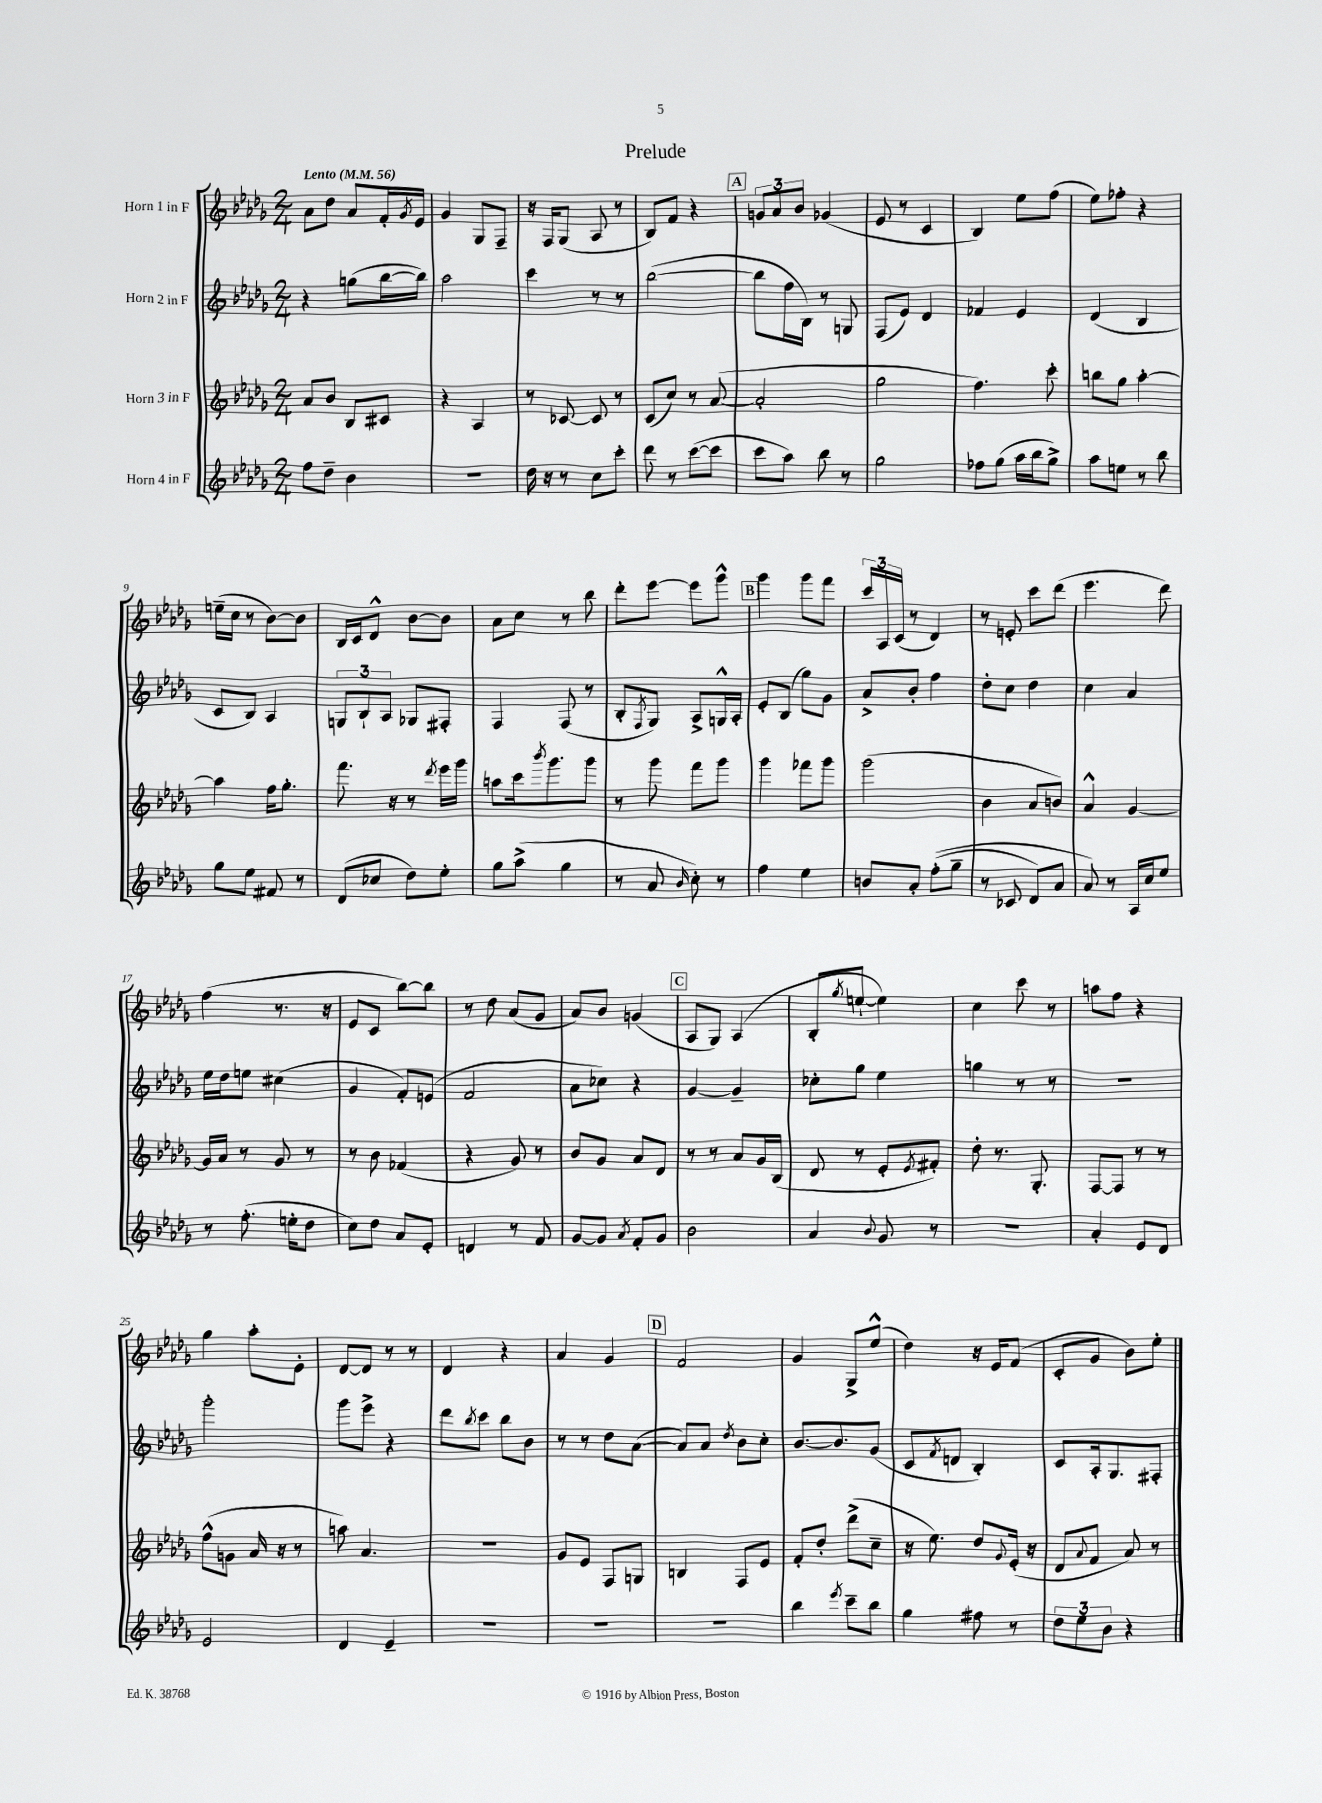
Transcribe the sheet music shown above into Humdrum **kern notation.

**kern	**kern	**kern	**kern
*staff4	*staff3	*staff2	*staff1
*clefG2	*clefG2	*clefG2	*clefG2
*k[b-e-a-d-g-]	*k[b-e-a-d-g-]	*k[b-e-a-d-g-]	*k[b-e-a-d-g-]
*M2/4	*M2/4	*M2/4	*M2/4
*MM56	*MM56	*MM56	*MM56
8ff	8a-	4r	8a-
8dd-~	8b-	.	8dd-
4b-	8B-	(8gg	8a-
.	8c#	[16bb-	16f'
.	.	.	8qg-
.	.	16bb-])	16e-
=	=	=	=
2r	4r	2aa-	4g-
.	4A-	.	8G-
.	.	.	8F~
=	=	=	=
16dd-	8r	4ccc	16r
16r	.	.	16F
8r	[8c-	.	(8G-
8cc	8c-]	8r	8A-
8ccc'	8r	8r	8r
=	=	=	=
8ddd-	(8c	([2bb-	8B-)
8r	8cc)	.	8f
([8ccc	8r	.	4r
8ccc]	([8a-	.	.
=	=	=	=
8ccc	2a-']	8bb-]	12g
.	.	.	12a-
8aa-)	.	16ff	.
.	.	.	12b-
.	.	16B-)	.
8bb-	.	8r	(4g-
8r	.	8G	.
=	=	=	=
2gg-	2gg-	(8F	8e-
.	.	8e-)	8r
.	.	4d-	4c
=	=	=	=
8ff-	4.ff)	4f-	4B-)
(8gg-	.	.	.
16aa-	.	4e-	8ee-
16bb-	.	.	.
8gg-^)	8ccc'	.	(8ff
=	=	=	=
8aa-	8bb	(4d-	8ee-)
8ee	8gg-	.	8ff-'
8r	[4aa-'	4B-	4r
8bb-	.	.	.
=	=	=	=
8gg-	4aa-]	8c	(16ee~
.	.	.	16cc
8ee-	.	8B-)	8r
8f#	16ff	4A-	[8b-)
.	8.gg-'	.	.
8r	.	.	8b-]
=	=	=	=
(8d-	8.fff	12G	16B-
.	.	.	16c
.	.	12B-`	.
8cc-	.	.	8d-^^
.	.	12A-	.
.	16r	.	.
8dd-)	8r	8G-	[8b-
.	8qddd-	.	.
8ee-'	16eee-	8F#'	8b-]
.	16ggg-	.	.
=	=	=	=
8gg-	8aa	4F	8a-
(8aa-^	16ccc	.	8cc
.	8qbbb-	.	.
.	8.ggg-	.	.
4gg-	.	(8F	8r
.	8ggg-	8r	8bb-
=	=	=	=
8r	8r	8B-'	8ddd-'
.	.	8qF	.
8a-	8ggg-	8G-)	[8eee-
16qqb-	.	.	.
8cc')	8fff	8A-^	8eee-]
8r	8ggg-	16G^^	8ggg-^^
.	.	16A-'	.
=	=	=	=
4ff	4ggg-	8e-'	4ggg-
.	.	(8B-	.
4ee-	8fff-	8gg-)	8ggg-
.	8ggg-	8g-	8fff
=	=	=	=
8b	(2ggg-	8a-^	24ccc
.	.	.	24A-
.	.	.	(24c
8a-'	.	8b-'	8r
&((8ff'	.	4ff	4d-)
8gg-~	.	.	.
=	=	=	=
8r	4b-	8dd-'	8r
8c-	.	8cc	8e'
8d-)	8a-	4dd-	8ccc
8a-	8b)	.	(8ddd-
=	=	=	=
8a-&)	4a-^^	4cc	4.eee-
8r	.	.	.
16A-	[4g-	4a-	.
16cc	.	.	.
8ee-	.	.	8ddd-)
=	=	=	=
8r	16g-]	16ee-	(4ff
.	16a-	16dd-	.
(8.ff'	8r	8ee	.
.	8g-	(4cc#	8.r
16ee'	.	.	.
8dd-	8r	.	.
.	.	.	16r
=	=	=	=
8cc)	8r	4g-	8e-
8dd-	8b-	.	8c
8a-	(4f-	8f')	[8bb-)
8e-'	.	(8e	8bb-]
=	=	=	=
4d	4r	2f	8r
.	.	.	8dd-
8r	8g-)	.	(8a-
8f	8r	.	8g-
=	=	=	=
[8g-	8b-	8a-	8a-)
8g-]	8g-	8cc-)	8b-
8qa-	.	.	.
8f'	8a-	4r	(4g
8g-	8d-	.	.
=	=	=	=
2b-	8r	[4g-	8A-
.	8r	.	8G-)
.	8a-	4g-~]	(4A-
.	16g-	.	.
.	(16B-	.	.
=	=	=	=
4a-	8d-	8cc-'	8B-'
.	.	.	8qgg-
.	8r	8gg-	[8ee`
8qqb-	.	.	.
8g-	8e-'	4ee-	4ee])
.	8qe-	.	.
8r	8f#')	.	.
=	=	=	=
2r	8dd-'	4gg	4cc
.	8.r	.	.
.	.	8r	8ccc
.	8.G-'	.	.
.	.	8r	8r
=	=	=	=
4a-'	[8F	2r	8aa
.	8F]	.	8ff
8e-	8r	.	4r
8d-	8r	.	.
=	=	=	=
2e-	(8ff^^	2ggg-'	4gg-
.	8g	.	.
.	16a-	.	8aa-'
.	16r	.	.
.	8r	.	8e-'
=	=	=	=
4d-	8aa)	8ggg-	[8d-
.	4.a-	8eee-^	8d-]
4e-~	.	4r	8r
.	.	.	8r
=	=	=	=
2r	2r	8ddd-	4d-
.	.	8qbb-	.
.	.	8ccc	.
.	.	8bb-	4r
.	.	8b-	.
=	=	=	=
2r	8g-	8r	4a-
.	8e-	8r	.
.	8F	8dd-	4g-
.	8G	([8a-	.
=	=	=	=
2r	4B	8a-])	2f
.	.	8a-	.
.	.	8qdd-	.
.	8F	8b-	.
.	8e-	8cc'	.
=	=	=	=
4bb-	8f'	[8.b-	4g-
.	8dd-'	.	.
.	.	8.b-]	.
8qeee-	.	.	.
8ccc~	(8ddd-^	.	8G-^
8bb-	8cc~	(8g-	(8ee-^^
=	=	=	=
4gg-	16r	8c	4dd-)
.	8.ee-)	.	.
.	.	8qf	.
.	.	8d	.
8ff#	8dd-	4B-')	16r
.	.	.	16e-
.	8qqg-	.	.
8r	(16e-'	.	(8f
.	16r	.	.
=	=	=	=
12dd-	8d-	8c	8c'
12ee-	.	.	.
.	8qqa-	.	.
.	8f	16A-'	8g-
12b-	.	.	.
.	.	8.G-	.
4r	8a-)	.	8b-)
.	8r	8F#'	8ee-'
==	==	==	==
*-	*-	*-	*-
